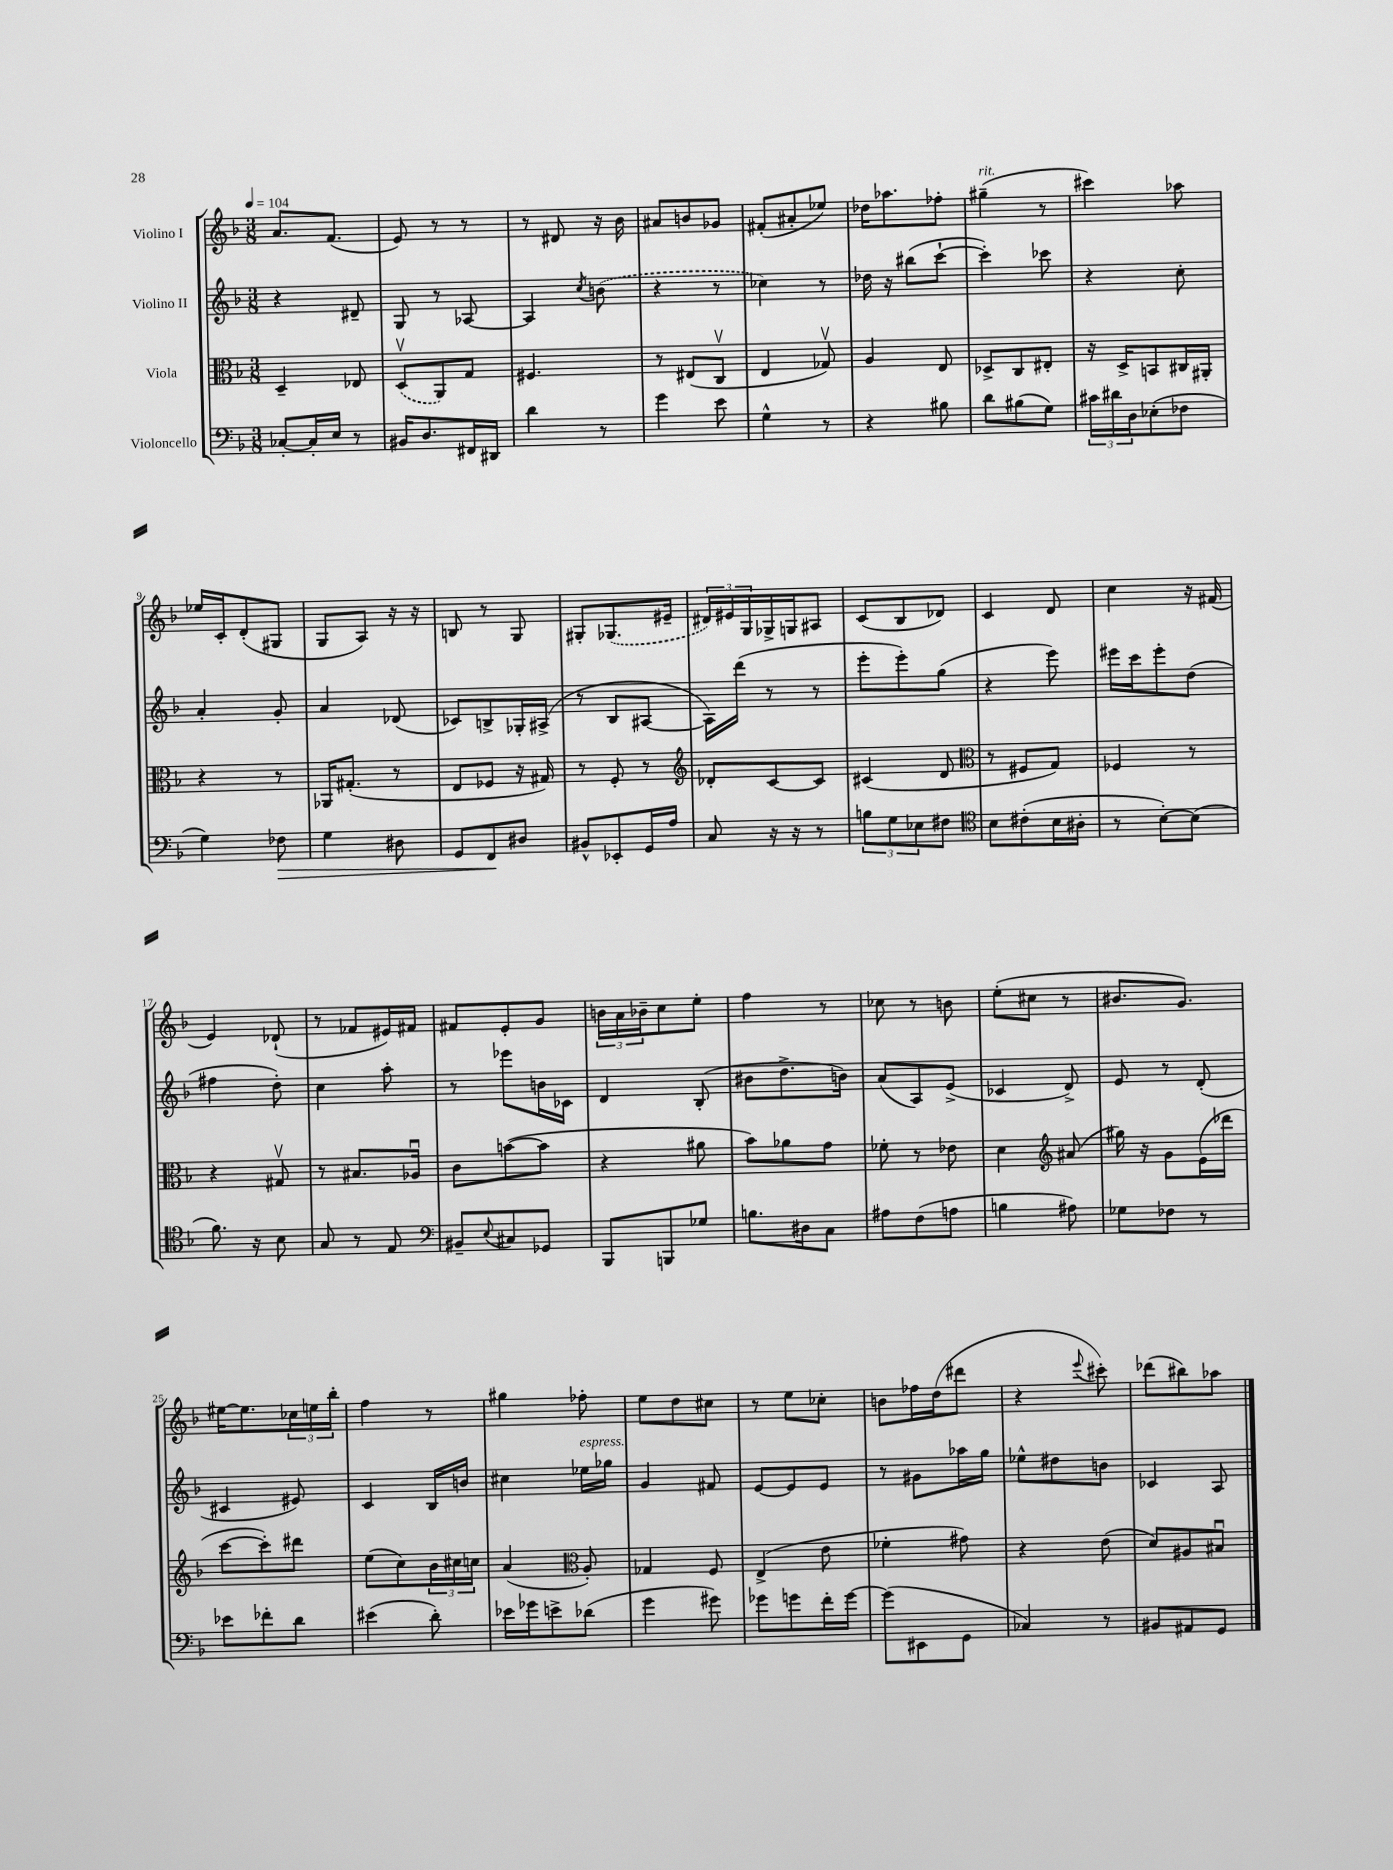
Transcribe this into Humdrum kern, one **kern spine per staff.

**kern	**kern	**kern	**kern
*staff4	*staff3	*staff2	*staff1
*clefF4	*clefC3	*clefG2	*clefG2
*k[b-]	*k[b-]	*k[b-]	*k[b-]
*M3/8	*M3/8	*M3/8	*M3/8
*MM104	*MM104	*MM104	*MM104
[8C-'/L	4D~/	4r	8.a/L
16C-'/]L	.	.	.
16E/JJ	.	.	(8.f/J
8r	8E-/	8d#~/	.
=	=	=	=
16BB#/LK	(8Dv/L	8G/	8e/)
8.D/	.	.	.
.	8AA/)	8r	8r
16FF#/L	8G/J	[8A-/	8r
16DD#/JJ	.	.	.
=	=	=	=
4d\	4.F#/	4A-/]	8r
.	.	.	8d#/
.	.	8qcc/	.
8r	.	(8b\	16r
.	.	.	16b-\
=	=	=	=
4g\	8r	4r	8a#/L
.	(8E#/L	.	8b/
8e\	8Cv/J	8r	8g-/J
=	=	=	=
4G^^\	4E/	4cc-\)	(8f#'/L
.	.	.	8a#'/
8r	8G-v/)	8r	8ee-/J)
=	=	=	=
4r	4A/	16dd-\	16dd-\LK
.	.	16r	8.aa-\
.	.	(8bb#\L	.
8B#\	8E/	[8ccc`\J	8ff-'\J
=	=	=	=
8d\L	8D-^/L	4ccc'\])	(4gg#~\
(8B#\	8C/	.	.
8G\J)	8E#'/J	8ccc-\	8r
=	=	=	=
24c#\LL	16r	4r	4ccc#\)
24d#\	.	.	.
.	16D^/LK	.	.
24D\J	.	.	.
(8E-'\	8BB/	.	.
8F-\J	16C#/L	8cc'\	8aa-\
.	16AA#'/JJ	.	.
=	=	=	=
4G\)	4r	4a'/	16ee-/LL
.	.	.	16c'/J
.	.	.	(8d'/
8F-\	8r	8g'/	8G#/J
=	=	=	=
4G\	16AA-/LK	4a/	8G/L
.	(8.G#'/J	.	.
.	.	.	8A/J)
8D#\	8r	(8d-/	16r
.	.	.	16r
=	=	=	=
8GG/L	8E/L	8c-/L)	8B/
8FF/	8F-/J	8B^/	8r
8D#/J	16r	16G-'/L	8G/
.	16G#/)	(16A#^/JJ	.
=	=	=	=
8BB#^^/L	8r	8r	8G#'/L
8EE-'/	8F'/	8B-/L	(8.G-/
16GG/L	8r	[8A#/J	.
16A/JJ	.	.	16e#~/Jk
=	=	=	=
*	*clefG2	*	*
8C/	8d-'/L	16A#\]LL)	24d#/LL)
.	.	.	24e#/
.	.	(16ddd\JJ	.
.	.	.	24G/
16r	[8c/	8r	16G-^/
16r	.	.	16G/J
8r	8c/]J	8r	8A#/J
=	=	=	=
12B\L	(4c#/	8eee'\L	(8c/L
12G\	.	.	.
.	.	8eee'\)	8B-/
12E-\	.	.	.
8F#\J	8d/	(8gg\J	8d-/J)
=	=	=	=
*clefC4	*clefC3	*	*
8B-\L	8r	4r	4c/
(8c#'\	8F#/L	.	.
16B-\L	8G/J)	8eee\)	8d/
16A#'\JJ	.	.	.
=	=	=	=
8r	4F-/	16eee#\LL	4cc\
.	.	16ccc\J	.
[8B-'\L)	.	8eee#'\	.
(8B-\]J	8r	(8dd\J	16r
.	.	.	(16f#/
=	=	=	=
8.f\)	4r	4ff#\	4e/)
16r	.	.	.
8B-\	8G#v/	8dd'\)	(8d-`/
=	=	=	=
8G/	8r	4cc\	8r
8r	8.B#/L	.	8f-/L
8E/	.	8aa'\	16e#/L)
.	16A-u/Jk	.	16f#/JJ
=	=	=	=
*clefF4	*	*	*
8BB#~/L	8c\L	8r	8f#/L
8qqE/	.	.	.
8C#/	([8b\	8eee-\L	8e'/
8GG-/J	8b\]J	16b\L	8g/J
.	.	16c-\JJ	.
=	=	=	=
8BBB-/L	4r	4d/	24b\LL
.	.	.	24a\
.	.	.	24b-~\J
8BBB/	.	.	8cc\
8G-/J	8a#\	(8B-'/	8ee'\J
=	=	=	=
8.B\L	8b-\L)	8b#\L	4ff\
.	8a-\	8.dd^\	.
16D#\k	.	.	.
8C\J	8g\J	.	8r
.	.	16b\Jk)	.
=	=	=	=
8A#\L	8f-'\	(8a/L	8cc-\
(8F\	8r	8A/)	8r
8A\J	8e-\	(8e^/J	8b\
=	=	=	=
4B\	4d\	4c-/	(8ee'\L
.	.	.	8cc#\J
*	*clefG2	*	*
8A#\)	(8a#/	8d^/)	8r
=	=	=	=
8G-\L	16gg#\)	8e/	8.b#/L
.	16r	.	.
8F-\J	8g\L	8r	.
.	.	.	8.g/J)
8r	(16e\L	(8d'/	.
.	16ddd-\JJ	.	.
=	=	=	=
8e-\L	[8ccc\L	4c#/	[16ee#\LK
.	.	.	8.ee#\]
8f-'\	8ccc'\])	.	.
8d\J	8ddd#\J	8e#/)	24cc-\L
.	.	.	24ee\
.	.	.	24bb-'\JJ
=	=	=	=
(4e#\	(8ee\L	4c/	4ff\
.	8cc\)	.	.
8d'\)	24b-\L	16B-/LL	8r
.	24cc#\	.	.
.	.	16b/JJ	.
.	24cc\JJ	.	.
=	=	=	=
16e-\LL	(4a/	4cc#\	4gg#\
16g-\J	.	.	.
8e^\	.	.	.
*	*clefC3	*	*
(8d-\J	8A'/)	16ee-\LL	8ff-'\
.	.	16gg-\JJ	.
=	=	=	=
4g\	4G-/	4g/	8ee\L
.	.	.	8dd\
8g#\)	8F/	8f#/	8cc#\J
=	=	=	=
8g-\L	(4E^/	[8e/L	8r
8g\	.	8e/]	8ee\L
16f'\L	8e\	8e/J	8cc-'\J
[16g\JJ	.	.	.
=	=	=	=
(8g\]L	4f-'\	8r	8b\L
8EE#\	.	8g#\L	16ff-\L
.	.	.	(16dd\J
8GG\J	8g#\)	16aa-\L	8ddd#\J
.	.	16gg\JJ	.
=	=	=	=
4C-/)	4r	8ee-^^\L	4r
.	.	8dd#\	.
.	.	.	8qqeee/
8r	(8e\	8b\J	8ccc#'\)
=	=	=	=
8BB#/L	8d/L)	4c-/	(8ddd-\L
8AA#/	8A#/	.	8bb#\)
8GG/J	8B#u/J	8A/	8aa-\J
==	==	==	==
*-	*-	*-	*-
